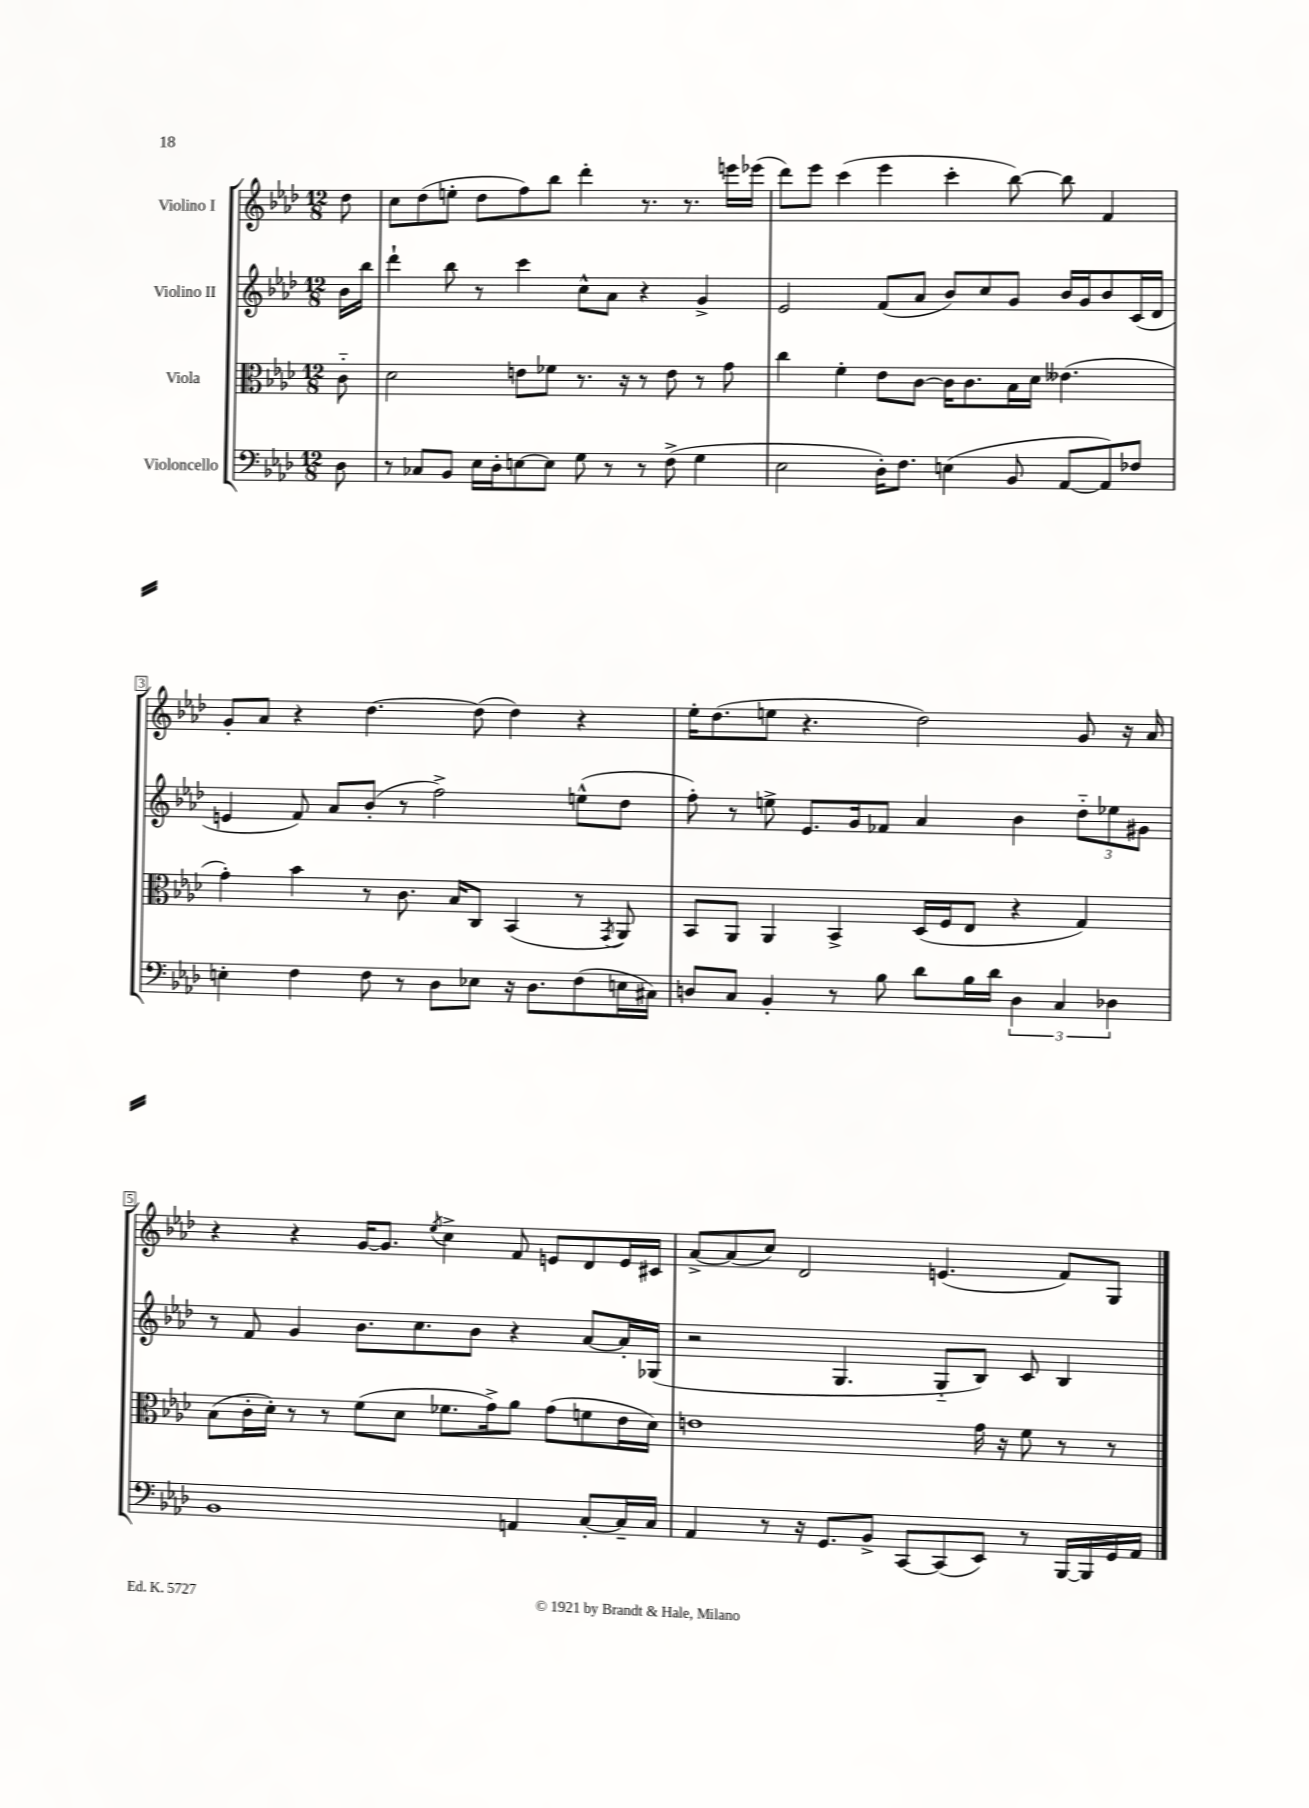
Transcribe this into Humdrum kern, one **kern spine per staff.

**kern	**kern	**kern	**kern
*part4	*part3	*part2	*part1
*staff4	*staff3	*staff2	*staff1
*I"Violoncello	*I"Viola	*I"Violino II	*I"Violino I
*clefF4	*clefC3	*clefG2	*clefG2
*k[b-e-a-d-]	*k[b-e-a-d-]	*k[b-e-a-d-]	*k[b-e-a-d-]
*M12/8	*M12/8	*M12/8	*M12/8
=	=	=	=
8D-\	8c\	16b-\LL	8dd-\
.	.	16bb-\JJ	.
=1	=1	=1	=1
8r	2d-\	4ddd-`\	8cc\L
8C-X/L	.	.	(8dd-\
8BB-/J	.	8bb-\	8een'\J
16E-\LL	.	8r	8dd-\L
16D-'\J	.	.	.
[8En\	8en\L	4ccc\	8ff\)
8E\J]	8f-X\J	.	8bb-\J
8G\	8.r	8cc^^\L	4ddd-'\
8r	.	8a-\J	.
.	16r	.	.
8r	8r	4r	8.r
(8F^\	8e\	.	.
.	.	.	8.r
4G\	8r	4g^/	.
.	8g\	.	16eeen\LL
.	.	.	(16eee-X\JJ
=2	=2	=2	=2
2E-\	4cc\	2e-/	8ddd-\L)
.	.	.	8eee-\J
.	4f'\	.	(4ccc\
16D-'\KL)	8e-\L	(8f/L	4eee-\
8.F\J	.	.	.
.	[8c\J	8a-/J	.
(4En\	16c\KL]	8b-/L)	4ccc'\
.	8.c\	.	.
.	.	8cc/	.
8BB-/	16B-\L	8g/J	[8bb-\)
.	16d-\JJ	.	.
[8AA-/L	(4.e--X\	16b-/LL	8bb-\]
.	.	16g/J	.
8AA-/])	.	8b-/	4f/
8F-X/J	.	(16c/L	.
.	.	16d-/JJ	.
!!LO:LB:g=z
=3	=3	=3	=3
4En'\	4g'\)	4en/	8g'/L
.	.	.	8a-/J
4F\	4b-\	8f/)	4r
.	.	8a-/L	.
8F\	8r	(8b-'/J	[4.dd-\
8r	8.c\	8r	.
8D-\L	.	2ff^\)	.
.	16B-/KL	.	.
8E-X\J	8C/J	.	(8dd-\]
16r	(4BB-/	.	4dd-\)
8.D-\L	.	.	.
(8F\	8r	(8een^^\L	4r
.	8qGG/	.	.
16En\L	8AA-/)	8dd-\J	.
16C#X\JJ)	.	.	.
=4	=4	=4	=4
8Dn/L	8BB-/L	8ff'\)	16ee-'\KL
.	.	.	(8.dd-\
8C/J	8AA-/J	8r	.
4BB-'/	4AA-/	8een^\	8een\J
.	.	8.e-/L	4.r
8r	4BB-^/	.	.
.	.	16g/k	.
8B-\	.	8f-X/J	.
8d-\L	(16D-/LL	4a-/	2dd-\)
.	16F/J	.	.
16B-\L	8E-/J	.	.
16d-\JJ	.	.	.
6D\	4r	4b-\	.
6C/	.	.	.
.	4G/)	12dd-\L	8g/
6D-X\	.	12ee-X\	.
.	.	.	16r
.	.	12g#X\J	.
.	.	.	16a-/
!!LO:LB:g=z
=5	=5	=5	=5
1BB-	(8B-\L	8r	4r
.	16c'\L	8f/	.
.	16d-'\JJ)	.	.
.	8r	4g/	4r
.	8r	.	.
.	(8f\L	8.b-\L	[16g/KL
.	.	.	8.g/J]
.	8d-\J	.	.
.	.	8.cc\	.
.	.	.	8qee-/
.	8.f-X\L	.	4cc^\
.	.	8b-\J	.
.	16g^\k)	.	.
4AAn/	8a-\J	4r	8f/
.	(8g\L	.	8en/L
[8C'/L	8fn\	[8a-/L	8d-/
16C~/L]	16e-\L	16a-'/L]	16e/L
16C/JJ	16d-\JJ)	(16G-X/JJ	16c#X/JJ
=6	=6	=6	=6
4AA-/	1en	2r	[8a-^/L
.	.	.	(8a-/]
8r	.	.	8cc/J)
16r	.	.	2d-/
8.GG/L	.	.	.
.	.	4.G/	.
8BB-^/J	.	.	.
[8CC/L	.	.	.
(8CC/]	.	8G/L	(4.en/
8EE-/J)	16g\	8B-/J)	.
.	16r	.	.
8r	8f\	8c/	.
[16BBB-/LL	8r	4B-/	8f/L)
16BBB-/]	.	.	.
16GG/	8r	.	8G/J
16AA-/JJ	.	.	.
==	==	==	==
*-	*-	*-	*-
